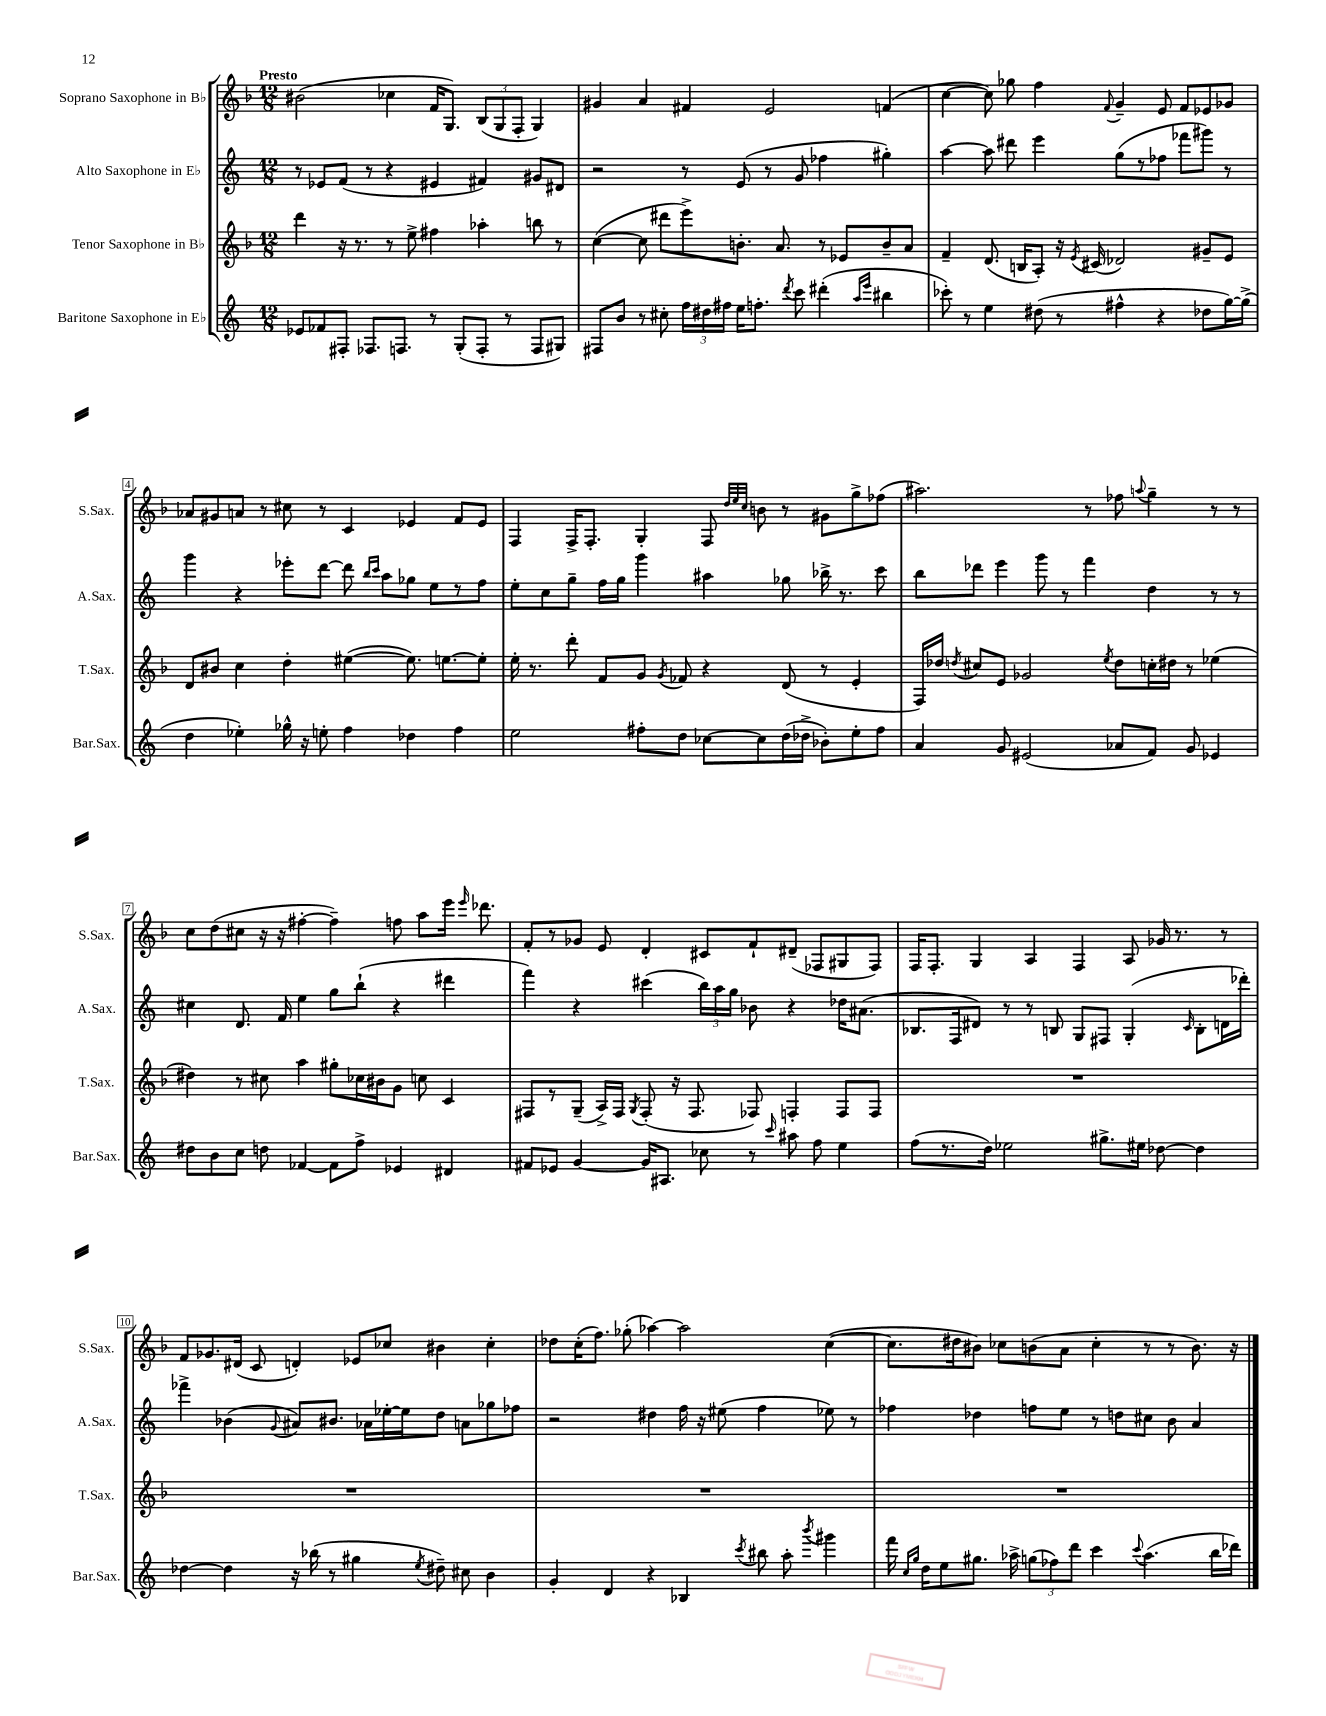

**kern	**kern	**kern	**kern
*part4	*part3	*part2	*part1
*staff4	*staff3	*staff2	*staff1
*I"Baritone Saxophone in E♭	*I"Tenor Saxophone in B♭	*I"Alto Saxophone in E♭	*I"Soprano Saxophone in B♭
*I'Bar.Sax.	*I'T.Sax.	*I'A.Sax.	*I'S.Sax.
*clefG2	*clefG2	*clefG2	*clefG2
*k[]	*k[b-]	*k[]	*k[b-]
*M12/8	*M12/8	*M12/8	*M12/8
=1	=1	=1	=1
!	!	!	!LO:TX:a:B:t=Presto
8e-X/L	4ddd\	8r	(2b#X\
8f-X/	.	8e-X/L	.
8F#X'/J	16r	(8f/J	.
.	8.r	.	.
8.F-X/L	.	8r	.
.	8r	4r	4cc-X\
8.Fn/J	.	.	.
.	8ee^\	.	.
8r	4ff#X\	4e#X/	16f/KL
.	.	.	8.G/J)
(8G'/L	.	.	.
8F'/J	4aa-X'\	4f#X/)	(12B-/L
.	.	.	12G/
8r	.	.	.
.	.	.	12F'/J
8F/L	8bbn\	8g#X/L	4G/)
8G#X/J)	8r	8d#X/J	.
=2	=2	=2	=2
8F#X/L	([4cc\	2r	4g#X/
8b/J	.	.	.
8r	8cc\]	.	4a/
8cc#X'\	8ddd#X\L	.	.
24ff\LL	8eee^\)	8r	4f#X/
24dd#X\	.	.	.
24ff#X\JJ	.	.	.
16ee\KL	8.bn'\J	(8e/	.
8.ffn'\J	.	.	.
.	.	8r	2e/
.	8.a/	.	.
8qddd/	.	.	.
8ccc\	.	8g/	.
(4ddd#X'\	8r	4ff-X\	.
.	8e-X/L	.	.
16qqaa/LL	.	.	.
16qqeee/JJ	.	.	.
4bb#X\	8b~/	4gg#X'\)	(4fn/
.	8a/J	.	.
=3	=3	=3	=3
8ccc-X'\)	4f~/	[4aa\	[4cc\
8r	.	.	.
4ee\	(8.d/	8aa\]	8cc\])
.	.	8ddd#X\	8gg-X\
.	16Bn/KL	.	.
(8dd#X\	8A'/J)	4eee\	4ff\
8r	16r	.	.
.	8qe/	.	.
.	(16c#X/	.	.
.	.	.	8qqf/
4ff#X^^\	2d-X/)	(8gg\L	4g~/
.	.	8r	.
4r	.	8ff-X\J	8e/
.	.	8fff-X\L	8f/L
8dd-X\L	8g#X~/L	8ggg#X\J)	8e-X/
[16gg\L)	8e/J	8r	8g-X/J
(16gg^\JJ]	.	.	.
!!LO:LB:g=z
=4	=4	=4	=4
4dd\	8d/L	4ggg\	8a-X/L
.	8b#X/J	.	8g#X/
4ee-X'\)	4cc\	4r	8an/J
.	.	.	8r
16gg-X^^\	4dd'\	8eee-X'\L	8cc#X\
16r	.	.	.
8een'\	.	[8ddd\J	8r
4ff\	([4ee#X\	8ddd\]	4c/
.	.	16qqbb/LL	.
.	.	16qqccc/JJ	.
.	.	8aa\L	.
4dd-X\	8.ee#\])	8gg-X\J	4e-X/
.	.	8ee\L	.
.	[8.een\L	.	.
4ff\	.	8r	8f/L
.	8ee'\J]	8ff\J	8e-/J
=5	=5	=5	=5
2ee\	16ee'\	8ee'\L	4F/
.	8.r	.	.
.	.	8cc\	.
.	8ddd'\	8gg~\J	16F^/KL
.	.	.	8.F'/J
.	8f/L	16ff\LL	.
.	.	16gg\JJ	.
8ff#X'\L	8g/J	4ggg\	4G'/
.	8qg/	.	.
8dd\J	8f-X/	.	.
[8cc-X\L	4r	4aa#X\	8F/
.	.	.	32qqdd/LLL
.	.	.	32qqee/
.	.	.	32qqcc/JJJ
8cc-\]	.	.	8bn\
(16dd\L	(8d/	8gg-X\	8r
16dd-X^\JJ	.	.	.
8b-X'\L)	8r	16bb-X^\	8g#X\L
.	.	8.r	.
8ee'\	4e'/	.	8gg^\
8ff#\J	.	8ccc\	(8ff-X\J
=6	=6	=6	=6
4a/	16F/LL)	8bb\L	2.aa#X\)
.	16dd-X/JJ	.	.
.	8qddn/	.	.
.	8cc#X/L	8ddd-X\J	.
8g/	8e/J	4eee\	.
(2e#X/	2g-X/	.	.
.	.	8ggg\	.
.	.	8r	.
.	.	4fff\	8r
.	8qee/	.	.
8a-X/L	8dd\L	.	8ff-X\
.	.	.	8qqaan/
8f/J)	16ccn'\L	4dd\	4gg~\
.	16dd#X\JJ	.	.
8g/	8r	.	.
4e-X/	(4ee-X\	8r	8r
.	.	8r	8r
!!LO:LB:g=z
=7	=7	=7	=7
8dd#X\L	4dd#X\)	4cc#X\	8cc\L
8b\	.	.	(8dd\
8cc\J	8r	8.d/	8cc#X\J
8ddn\	8cc#X\	.	16r
.	.	16f/	16r
[4f-X/	4aa\	4ee\	[4ff#X'\
8f-\L]	8gg#X'\L	8gg\L	4ff#~\])
8ff^\J	16cc-X\L	(8bb`\J	.
.	16b#X\J	.	.
4e-X/	8g\J	4r	8ffn\
.	8ccn\	.	8aa\L
4d#X/	4c/	4ddd#X\	16eee\Jk
.	.	.	16qqeee/
.	.	.	8.ddd-X\
=8	=8	=8	=8
8f#X/L	8F#X/L	4fff\)	8f'/L
8e-X/J	8r	.	8r
[4g/	(8G~/J	4r	8g-X/J
.	16A^/LL)	.	8e/
.	16F#/JJ	.	.
.	8qG/	.	.
16g/KL]	(8F#'/	(4ccc#X\	4d'/
8.A#X/J	.	.	.
.	16r	.	.
.	8.F#/	.	.
8cc-X\	.	24bb\LL)	8c#X/L
.	.	24aa\	.
.	.	24gg\JJ	.
8r	8F-X/)	8b-X\	8f`/
16qqccc/	.	.	.
8aa#X\	4Fn'/	4r	(8d#X~/J
8ff\	.	.	8F-X/L
4ee\	8F/L	16dd-X\KL	8G#X/
.	.	(8.a#X\J	.
.	8F/J	.	8F-/J)
=9	=9	=9	=9
(8ff\L	1.r	8.B-X/L	16F/KL
.	.	.	8.F'/J
8.r	.	.	.
.	.	16F/k	.
.	.	8d#X/J)	4G/
16dd\Jk)	.	.	.
2ee-X\	.	8r	.
.	.	8r	4A/
.	.	8Bn/	.
.	.	8G/L	4F/
8.gg#X^\L	.	8F#X/J	.
.	.	(4G'/	8A/
16ee#X\Jk	.	.	.
[8dd-X\	.	.	16g-X/
.	.	.	8.r
.	.	16qqc/	.
4dd-\]	.	8B'\L	.
.	.	16dn\L	8r
.	.	16ddd-X'\JJ)	.
!!LO:LB:g=z
=10	=10	=10	=10
[4dd-X\	1.r	4fff-X^\	8f/L
.	.	.	8.g-X/
4dd-\]	.	(4b-X\	.
.	.	.	(16d#X/Jk
.	.	.	8c/
.	.	8qqg/	.
16r	.	8a#X/L)	4dn'/)
(16bb-X\	.	.	.
8r	.	8.b#X/J	.
4gg#X\	.	.	8e-X/L
.	.	16a-X\LL	.
.	.	[16ee-X'\	8cc-X/J
.	.	16ee-\J]	.
8qee/	.	.	.
8dd#X~\)	.	8dd\J	4b#X\
8cc#X\	.	8an\L	.
4b\	.	8gg-X\	4cc-'\
.	.	8ff-X\J	.
=11	=11	=11	=11
4g'/	1.r	2r	8dd-X\L
.	.	.	(16cc'\K
.	.	.	8.ff\J)
4d/	.	.	.
.	.	.	(8gg-X'\
4r	.	4dd#X\	[4aa-X\)
4B-X/	.	16ff\	2aa-\]
.	.	16r	.
.	.	(8ee#X\	.
8qccc/	.	.	.
8bb#X\	.	4ff\	.
8aa'\	.	.	.
8qbbb/	.	.	.
4ggg#X\	.	8ee-X\)	([4cc\
.	.	8r	.
=12	=12	=12	=12
16fff\	1.r	4ff-X\	8.cc\L]
16qqcc/LL	.	.	.
16qqgg/JJ	.	.	.
16dd\KL	.	.	.
8ee\	.	.	.
.	.	.	16dd#X\k
8.gg#X\J	.	4dd-X\	8b#X\J)
.	.	.	8cc-X\L
16aa-X^\	.	.	.
(12ggn\L	.	8ffn\L	(8bn\
12ff-X\)	.	.	.
.	.	8ee\J	8a\J
12ddd\J	.	.	.
4ccc\	.	8r	4cc-'\
.	.	8ddn\L	.
8qqccc/	.	.	.
(4.aa-\	.	8cc#X\J	8r
.	.	8b\	8r
.	.	4a/	8.b\)
16bb\LL	.	.	.
16ddd-X\JJ)	.	.	16r
==	==	==	==
*-	*-	*-	*-
